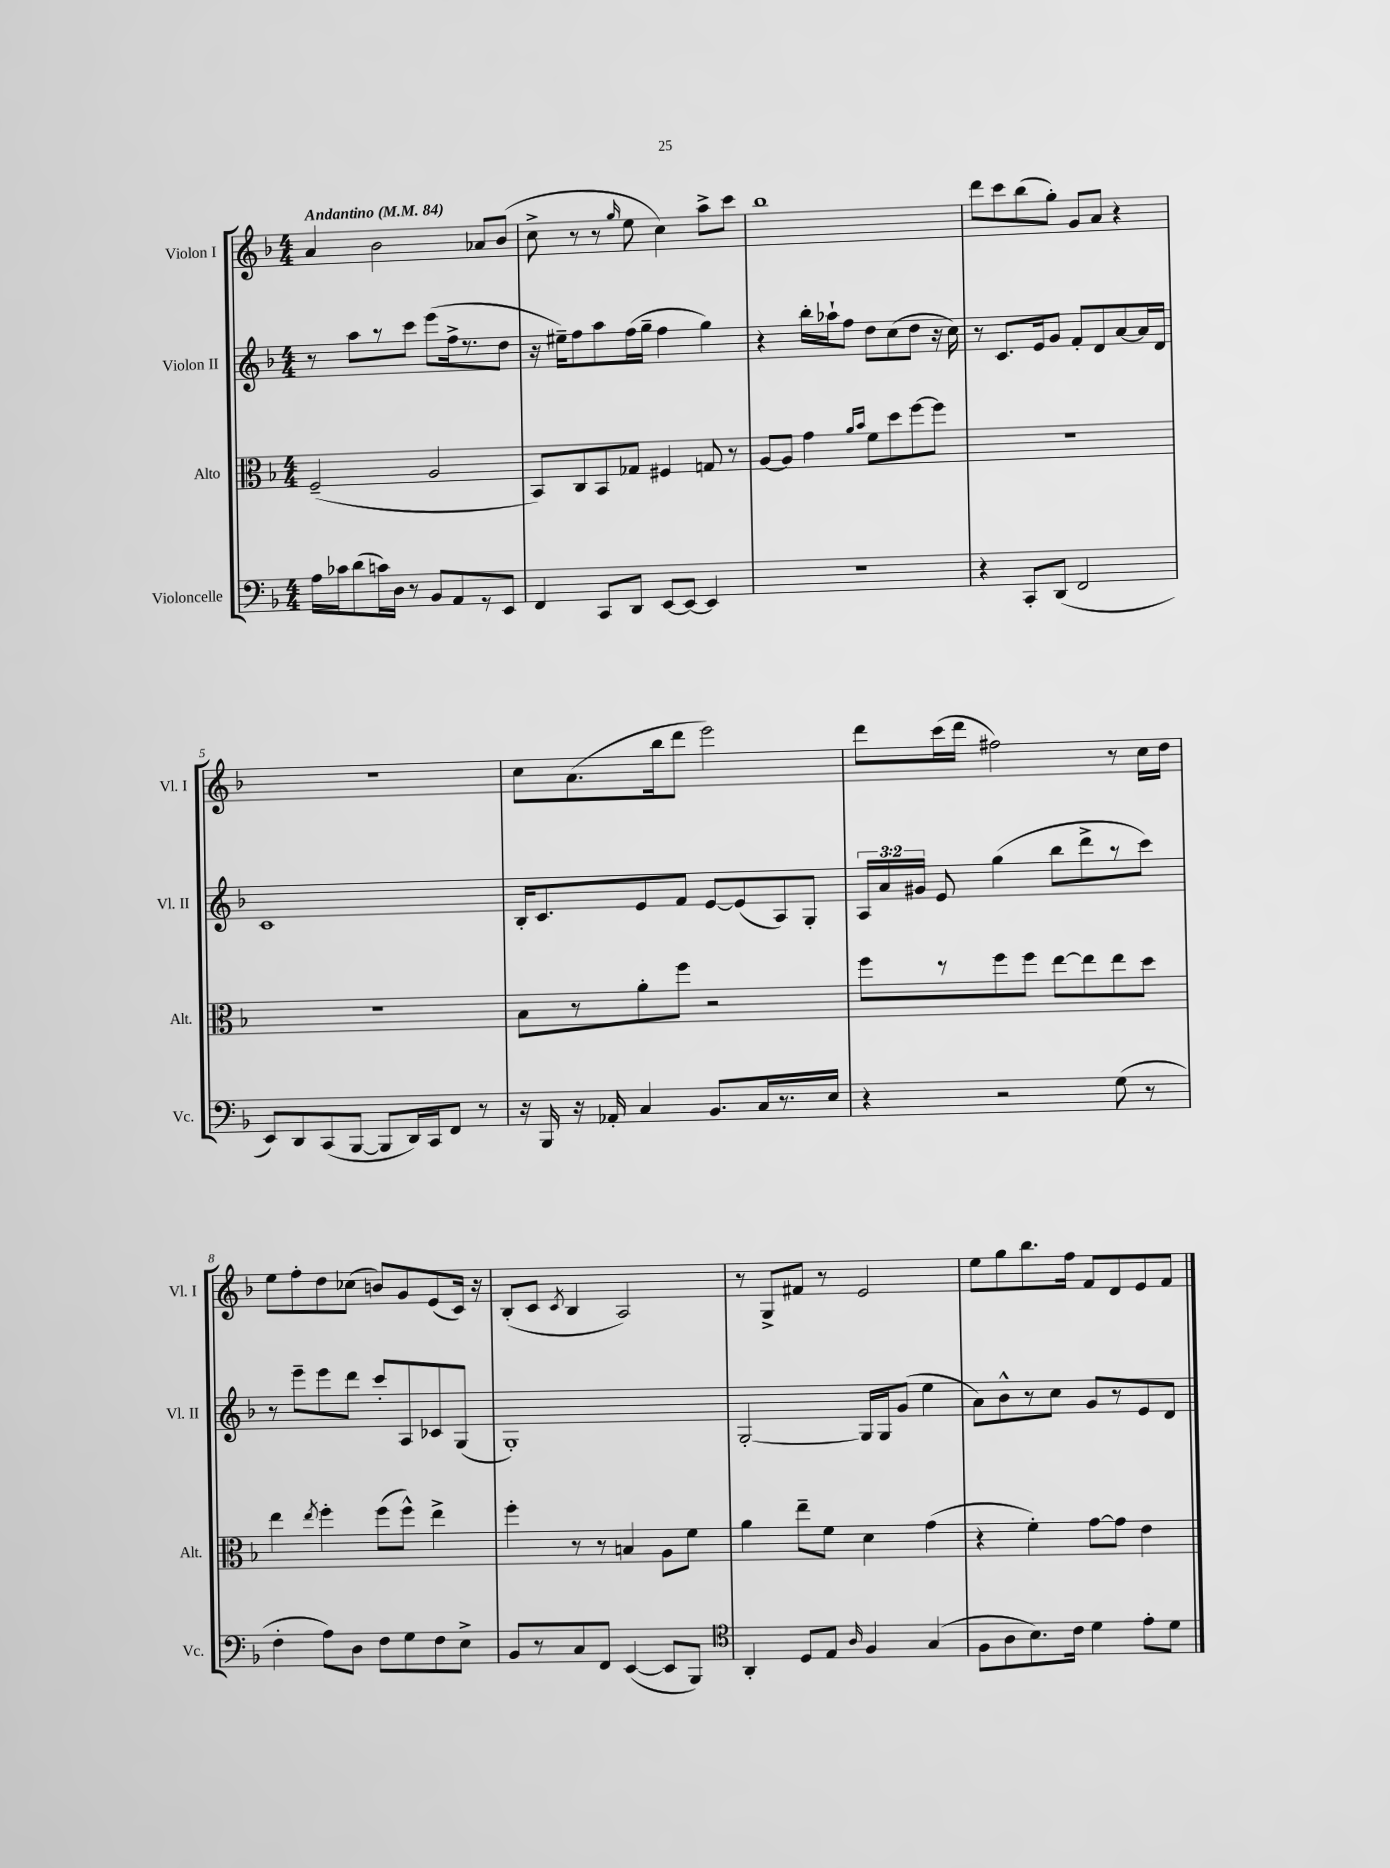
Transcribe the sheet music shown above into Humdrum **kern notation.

**kern	**kern	**kern	**kern
*part4	*part3	*part2	*part1
*staff4	*staff3	*staff2	*staff1
*I"Violoncelle	*I"Alto	*I"Violon II	*I"Violon I
*I'Vc.	*I'Alt.	*I'Vl. II	*I'Vl. I
*clefF4	*clefC3	*clefG2	*clefG2
*k[b-]	*k[b-]	*k[b-]	*k[b-]
*M4/4	*M4/4	*M4/4	*M4/4
*MM84	*MM84	*MM84	*MM84
=1	=1	=1	=1
!	!	!	!LO:TX:a:B:t=Andantino
16A\LL	(2F~/	8r	4a/
16c-X\J	.	.	.
(8d\	.	8aa\L	.
16cn\L)	.	8r	2b-\
16D\JJ	.	.	.
8r	.	8ccc\J	.
8BB-/L	2A/	(8eee\L	.
8AA/	.	16ff^\k	.
.	.	8.r	.
8r	.	.	8a-X/L
8EE/J	.	8dd\J	(8b-/J
=2	=2	=2	=2
4FF/	8BB-/L)	16r	8cc^\
.	.	16ee#X~\KL)	.
.	8C/	8ff\	8r
8CC/L	8BB-/	8aa\	8r
.	.	.	16qqgg/
8DD/J	8G-X/J	(16ff\L	8ee\
.	.	16gg~\JJ	.
[8EE/L	4F#X/	4ff\	4cc\)
8EE/J_	.	.	.
4EE/]	8Gn/	4gg\)	8aa^\L
.	8r	.	8ccc\J
=3	=3	=3	=3
1r	[8A/L	4r	1bb-
.	8A/J]	.	.
.	4g\	16bb-'\LL	.
.	.	16aa-X`\J	.
.	.	8ff\J	.
.	16qqa/LL	.	.
.	16qqb-/JJ	.	.
.	8f\L	8dd\L	.
.	8dd\	(8cc\	.
.	[8ff\	8dd\J	.
.	8ff\J]	16r	.
.	.	16cc\)	.
=4	=4	=4	=4
4r	1r	8r	8ddd\L
.	.	8.c/L	8ccc\
8CC'/L	.	.	(8bb-\
.	.	16e/k	.
(8DD/J	.	8g/J	8gg'\J)
2FF/	.	8f'/L	8g/L
.	.	8d/	8a/J
.	.	[8a/	4r
.	.	16a/L]	.
.	.	16d/JJ	.
!!LO:LB:g=z
=5	=5	=5	=5
8EE/L)	1r	1c	1r
8DD/	.	.	.
(8CC/	.	.	.
[8BBB-/J	.	.	.
8BBB-/L]	.	.	.
16DD/L)	.	.	.
16CC/J	.	.	.
8FF/J	.	.	.
8r	.	.	.
=6	=6	=6	=6
16r	8B-\L	16B-'/KL	8cc\L
16BBB-/	.	8.c/	.
16r	8r	.	(8.a\
16AA-X'/	.	.	.
4C/	8a'\	8e/	.
.	.	.	16bb-\k
.	8ff\J	8f/J	8ddd\J
8.BB-/L	2r	[8e/L	2eee\)
.	.	(8e/]	.
16C/L	.	.	.
8.r	.	8A/)	.
.	.	8G'/J	.
16E/JJ	.	.	.
=7	=7	=7	=7
4r	8ff\L	24A/LL	8ddd\L
.	.	24a/	.
.	.	24g#X/JJ	.
.	8r	8e/	(16ccc\L
.	.	.	16ddd\JJ
2r	8ff\	(4gg\	2ff#X\)
.	8ff\J	.	.
.	[8ee\L	8bb-\L	.
.	8ee\]	8ddd^\	.
(8G\	8ee\	8r	8r
8r	8dd\J	8ccc\J)	16cc\LL
.	.	.	16dd\JJ
!!LO:LB:g=z
=8	=8	=8	=8
4F'\	4ee\	8r	8ee\L
.	.	8eee~\L	8ff'\
.	8qee/	.	.
8A\L)	4ff'\	8eee\	8dd\
8D\J	.	8ddd\J	(8cc-X\J
8F\L	(8ff\L	8ccc'/L	8bn/L)
8G\	8ff^^\J)	8A/	8g/
8F\	4ee^\	8c-X/	(8e/
8E^\J	.	(8G/J	16c/Jk)
.	.	.	16r
=9	=9	=9	=9
8BB-/L	4ff'\	1G')	(8B-'/L
8r	.	.	8c/J
.	.	.	8qc/
8C/	8r	.	4B-/
8FF/J	8r	.	.
([4EE/	4Bn/	.	2A/)
8EE/L]	8A\L	.	.
8BBB-/J)	8f\J	.	.
=10	=10	=10	=10
*clefC4	*	*	*
4AA'/	4a\	[2G'/	8r
.	.	.	8G^/L
8D/L	8ee~\L	.	8f#X/J
8E/J	8f\J	.	8r
16qqA/	.	.	.
4F/	4d\	16G/LL]	2e/
.	.	16G/J	.
.	.	(8g/J	.
(4G/	(4g\	4ee\	.
=11	=11	=11	=11
8F\L	4r	8a\L)	8ee\L
8A\	.	8b-^^\	8gg\
8.B-\)	4f'\)	8r	8.bb-\
.	.	8cc\J	.
16c\Jk	.	.	16ff\Jk
4d\	[8g\L	8g/L	8f/L
.	8g\J]	8r	8d/
8e'\L	4e\	8e/	8e/
8d\J	.	8d/J	8f/J
==	==	==	==
*-	*-	*-	*-
